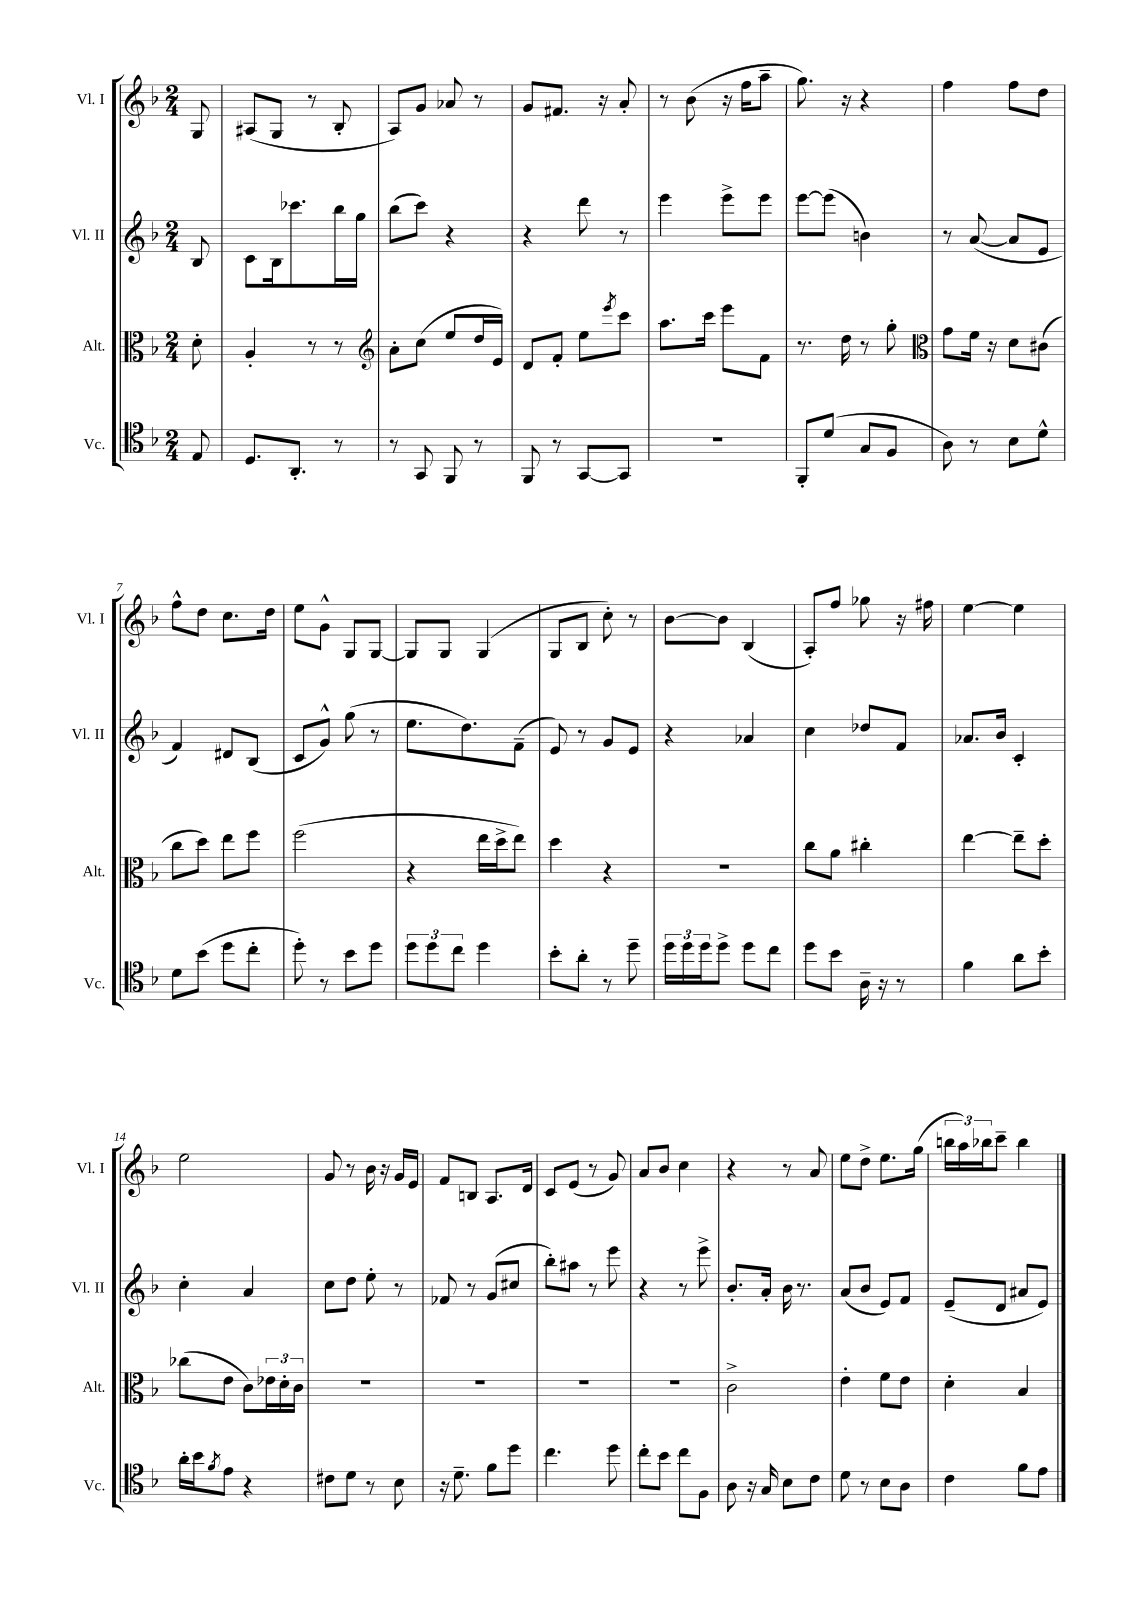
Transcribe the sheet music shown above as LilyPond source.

<<
\new StaffGroup <<
\new Staff = "s0" \with { instrumentName = "Vl. I" shortInstrumentName = "Vl. I" } {
    \clef treble \key f \major \numericTimeSignature \time 2/4 \partial 8
    g8 |
    ais8( g8 r8 bes8-. |
    a8) g'8 aes'8 r8 |
    g'8 fis'8. r16 a'8-. |
    r8 bes'8( r16 f''16 a''8-- |
    g''8.) r16 r4 |
    f''4 f''8 d''8 |
    f''8-^ d''8 c''8. d''16 |
    e''8 g'8-^ g8 g8~ |
    g8 g8 g4( |
    g8 bes8 c''8-.) r8 |
    bes'8~ bes'8 bes4( |
    a8-.) f''8 ges''8 r16 fis''16 |
    e''4~ e''4 |
    e''2 |
    g'8 r8 bes'16 r16 g'16 e'16 |
    f'8 b8 a8. d'16 |
    c'8 e'8( r8 g'8) |
    a'8 bes'8 c''4 |
    r4 r8 a'8 |
    e''8 d''8-> e''8. g''16( |
    \tuplet 3/2 { b''16 a''16) bes''16 } c'''8-- bes''4 \bar "|." |
}
\new Staff = "s1" \with { instrumentName = "Vl. II" shortInstrumentName = "Vl. II" } {
    \clef treble \key f \major \numericTimeSignature \time 2/4 \partial 8
    bes8 |
    c'8 bes16 ces'''8. bes''16 g''16 |
    bes''8( c'''8) r4 |
    r4 d'''8 r8 |
    e'''4 e'''8-> e'''8 |
    e'''8~ e'''8( b'4) |
    r8 a'8~( a'8 e'8 |
    f'4) dis'8 bes8( |
    c'8 g'8-^) g''8( r8 |
    e''8. d''8.) f'8--( |
    e'8) r8 g'8 e'8 |
    r4 aes'4 |
    c''4 des''8 f'8 |
    aes'8. bes'16 c'4-. |
    c''4-. a'4 |
    c''8 d''8 e''8-. r8 |
    fes'8 r8 g'8( cis''8 |
    bes''8-.) ais''8 r8 e'''8 |
    r4 r8 e'''8-> |
    bes'8.-. a'16-. bes'16 r8. |
    a'8( bes'8 e'8) f'8 |
    e'8--( d'8 ais'8 e'8) \bar "|." |
}
\new Staff = "s2" \with { instrumentName = "Alt." shortInstrumentName = "Alt." } {
    \clef alto \key f \major \numericTimeSignature \time 2/4 \partial 8
    d'8-. |
    a4-. r8 r8 |
    \clef treble a'8-. c''8( e''8 d''16 e'16) |
    d'8 f'8-. e''8 \acciaccatura { e'''8 } c'''8 |
    a''8. c'''16 e'''8 f'8 |
    r8. d''16 r8 g''8-. |
    \clef alto g'8 f'16 r16 d'8 cis'8( |
    c''8 d''8) e''8 f''8 |
    f''2( |
    r4 e''16 d''16-> e''8) |
    d''4 r4 |
    R2 |
    c''8 a'8 cis''4-. |
    e''4~ e''8-- d''8-. |
    ces''8( e'8 c'8) \tuplet 3/2 { ees'16 d'16-. c'16 } |
    R2 |
    R2 |
    R2 |
    R2 |
    c'2-> |
    e'4-. f'8 e'8 |
    d'4-. bes4 \bar "|." |
}
\new Staff = "s3" \with { instrumentName = "Vc." shortInstrumentName = "Vc." } {
    \clef tenor \key f \major \numericTimeSignature \time 2/4 \partial 8
    e8 |
    d8. a,8.-. r8 |
    r8 g,8 f,8 r8 |
    f,8 r8 g,8~ g,8 |
    R2 |
    f,8-. d'8( g8 f8 |
    a8) r8 bes8 d'8-^ |
    d'8 bes'8( d''8 c''8-. |
    d''8-.) r8 bes'8 d''8 |
    \tuplet 3/2 { d''8 d''8 c''8 } d''4 |
    bes'8-. a'8-. r8 d''8-- |
    \tuplet 3/2 { d''16 d''16 d''16 } d''8-> d''8 c''8 |
    d''8 bes'8 a16-- r16 r8 |
    f'4 a'8 bes'8-. |
    a'16-. bes'16 \acciaccatura { f'8 } e'8 r4 |
    cis'8 d'8 r8 bes8 |
    r16 d'8.-- f'8 d''8 |
    c''4. d''8 |
    c''8-. bes'8 c''8 f8 |
    a8 r16 g16 bes8 c'8 |
    d'8 r8 bes8 a8 |
    c'4 f'8 e'8 \bar "|." |
}
>>
>>
